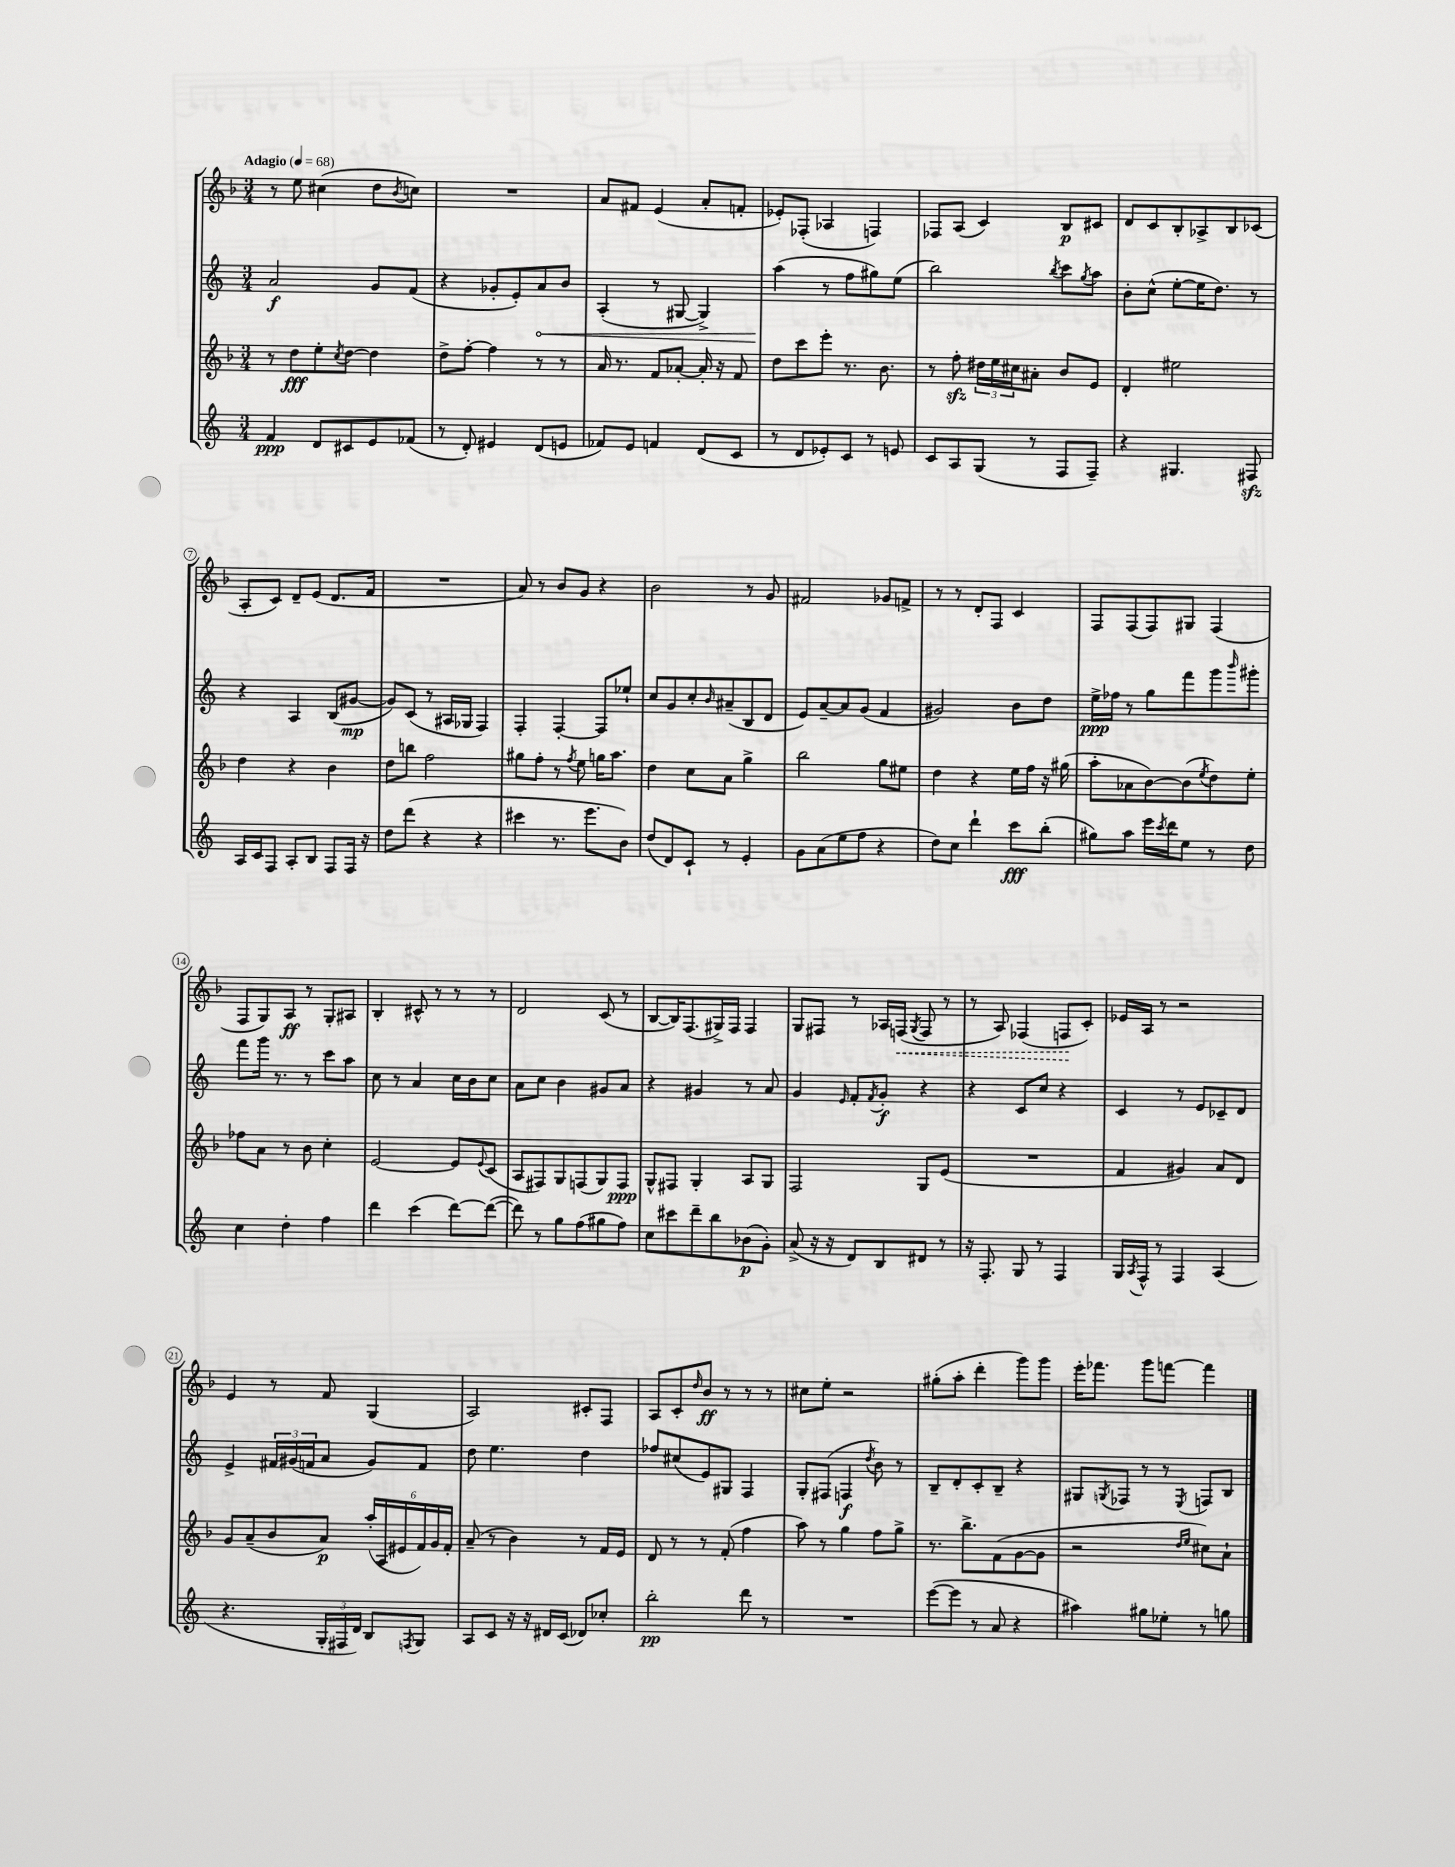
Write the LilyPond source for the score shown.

<<
\new StaffGroup <<
\new Staff = "s0" {
    \clef treble \key f \major \numericTimeSignature \time 3/4 \tempo "Adagio" 4 = 68
    r8 e''8 cis''4( d''8 \acciaccatura { bes'8 } c''8) |
    R2. |
    a'8 fis'8 e'4( a'8-. f'8-. |
    ees'8-.) fes8-.( aes4 f4) |
    fes8 a8( c'4) bes8\p cis'8 |
    d'8 c'8 bes8-. aes8-> bes8 ces'8( |
    a8-. c'8) d'8-- e'8( d'8. f'16 |
    R2. |
    a'8) r8 bes'8 g'8 r4 |
    bes'2 r8 g'8 |
    fis'2 ges'8 f'8-> |
    r8 r8 d'8-. f8 c'4 |
    f8 f8( f8) gis8 f4( |
    f8 g8) a8\ff r8 g8-. ais8 |
    bes4-. cis'8-^ r8 r8 r8 |
    d'2 c'8( r8 |
    bes8~ bes16) f8.( gis16->) f16 f4 |
    g8 fis8 r8 aes16 \once \override Hairpin.style = #'dashed-line f16\<( \acciaccatura { g8 } f8 r8 |
    r8 a8) fes4( f8\! c'8-.) |
    ees'16 a16 r8 r2 |
    e'4 r8 f'8 g4( |
    a2) cis'8-. f8 |
    a8 c'8-. \grace { d''16 } bes'8\ff r8 r8 r8 |
    cis''8 e''8-. r2 |
    gis''8-.( a''8-. d'''4-. g'''8) g'''8 |
    e'''16-. fes'''8. g'''8 f'''8~ f'''4 \bar "|." |
}
\new Staff = "s1" {
    \clef treble \key c \major \numericTimeSignature \time 3/4
    a'2\f g'8 f'8( |
    r4 ges'8-. e'8-.) \once \override Hairpin.circled-tip = ##t a'8\< b'8 |
    a4-.( r8 gis8~ gis4->) |
    a''4\!( r8 f''8 gis''8) e''8( |
    b''2) \acciaccatura { b''8 } c'''8 \acciaccatura { g''8 } a''8 |
    b'8-. c''8-^( e''8~-. e''16 d''8.) r8 |
    r4 a4 b8( gis'8~\mp |
    gis'8) c'8( r8 ais16 ges16 f4) |
    f4-. f4~-. f8 ees''8-! |
    c''8 g'8 c''8-. \grace { b'16 } ais'8--( b8 d'8 |
    e'8) a'8~-- a'8 g'8( f'4 |
    gis'2) b'8 d''8 |
    e''16->\ppp fes''16 r8 g''8 f'''8 g'''8 \grace { b'''16 } gis'''8-. |
    f'''8 g'''16 r8. r8 c'''8 a''8 |
    c''8 r8 a'4 c''16 b'16 c''8 |
    a'8 c''8 b'4 gis'8 a'8 |
    r4 gis'4 r8 a'8 |
    g'4 \grace { e'16 } f'8-. \acciaccatura { f'8 } g'8-.\f r4 |
    r4 c'8 c''8 r4 |
    c'4 r8 e'8 ces'8-- d'8 |
    e'4-> \tuplet 3/2 { fis'16 gis'16( f'16 } a'8 gis'8) f'8 |
    d''8 e''4. d''4 |
    fes''8 cis''8( e'8) gis8 f4 |
    g8-. fis8( f4\f \acciaccatura { d''8 } b'8) r8 |
    b8-- d'8-. c'8-. b8-- r4 |
    gis8 \acciaccatura { g8 } fes8 r8 r8 \acciaccatura { e8 } f8 b8 \bar "|." |
}
\new Staff = "s2" {
    \clef treble \key f \major \numericTimeSignature \time 3/4
    r8 d''8\fff e''8-. \acciaccatura { c''8 } d''8~ d''4 |
    d''8-> f''8~-. f''4 r8 r8 |
    a'16 r8. f'8 aes'8~-. aes'16-. r16 f'8 |
    d''8 c'''8 e'''8-. r8. bes'8. |
    r8 f''8-.\sfz \tuplet 3/2 { dis''16 e''16 cis''16 } ais'8-. bes'8 e'8 |
    d'4-. eis''2 |
    d''4 r4 bes'4 |
    d''8 b''8 f''2 |
    gis''8 f''8-. r8 \acciaccatura { f''8 } e''8 g''16 a''8. |
    d''4 c''8 a'8 g''4-> |
    bes''2 g''8 eis''8 |
    d''4 r4 e''16 f''16 r16 gis''16( |
    a''8-. aes'8 bes'8~) bes'8( \acciaccatura { e''8 } d''8) e''8-. |
    fes''8 a'8 r8 bes'8 c''4-. |
    e'2~ e'8 \appoggiatura { e'8 } c'8( |
    a8 fis8) g8 f8( g8) f8\ppp |
    g8-^ fis8 g4-. a8 g8 |
    f2 g8 e'8( |
    R2. |
    f'4 gis'4) a'8 d'8 |
    g'8 a'8--( bes'8 a'8\p) \tuplet 6/4 { a''16-.( a16 eis'16 f'16) g'16 f'16-. } |
    a'8--( r8 bes'4) r8 f'16 e'16 |
    d'8 r8 r8 f'8-.( f''4 |
    a''8) r8 g''4 f''8 g''8-> |
    r8. bes''8.-> f'8( g'8~ g'8 |
    r2 \grace { d''16 e''16 } cis''8) a'8-! \bar "|." |
}
\new Staff = "s3" {
    \clef treble \key c \major \numericTimeSignature \time 3/4
    f'4\ppp d'8 cis'8 e'8 fes'8( |
    r8 d'8-.) eis'4 d'8( e'8 |
    fes'8) e'8 f'4 d'8( c'8 |
    r8 d'8 ees'8-.) c'8 r8 e'8 |
    c'8 a8 g8( r8 f8 f8--) |
    r4 gis4. fis8\sfz |
    a16 c'16 f8 a8-. b8 f8 f16 r16 |
    d''8 d'''8( r4 r4 |
    cis'''4 r8. e'''8. b'8) |
    d''8( d'8) c'8-! r8 e'4-. |
    g'8 a'8( e''8 f''8 r4 |
    d''8) c''8 d'''4-! c'''8\fff b''8-.( |
    gis''8) a''8 e'''16 \acciaccatura { c'''8 } d'''16 e''8 r8 d''8 |
    c''4 d''4-. f''4 |
    d'''4 c'''4( d'''8~) d'''8~( |
    d'''8) r8 g''8 f''8( gis''8 f''8) |
    c''8 cis'''8 d'''8-- b''8 bes'8\p( g'8-.) |
    a'8->( r16 r16 d'8) b8 dis'8 r8 |
    r16 f8.-. g8 r8 f4 |
    g16 \acciaccatura { a8 } f16-^ r8 f4 a4( |
    r4. \tuplet 3/2 { g16-. fis16 d'16) } b8 \acciaccatura { f8 } g8 |
    a8 c'8 r16 r16 dis'16 c'16( des'8) ces''8-. |
    b''2-.\pp d'''8 r8 |
    R2. |
    e'''8~( e'''8 r8 a'8 r4 |
    ais''4) gis''8 ees''8-. r8 g''8 \bar "|." |
}
>>
>>
\layout { \context { \Score \override BarNumber.stencil = #(make-stencil-circler 0.1 0.3 ly:text-interface::print) } }
